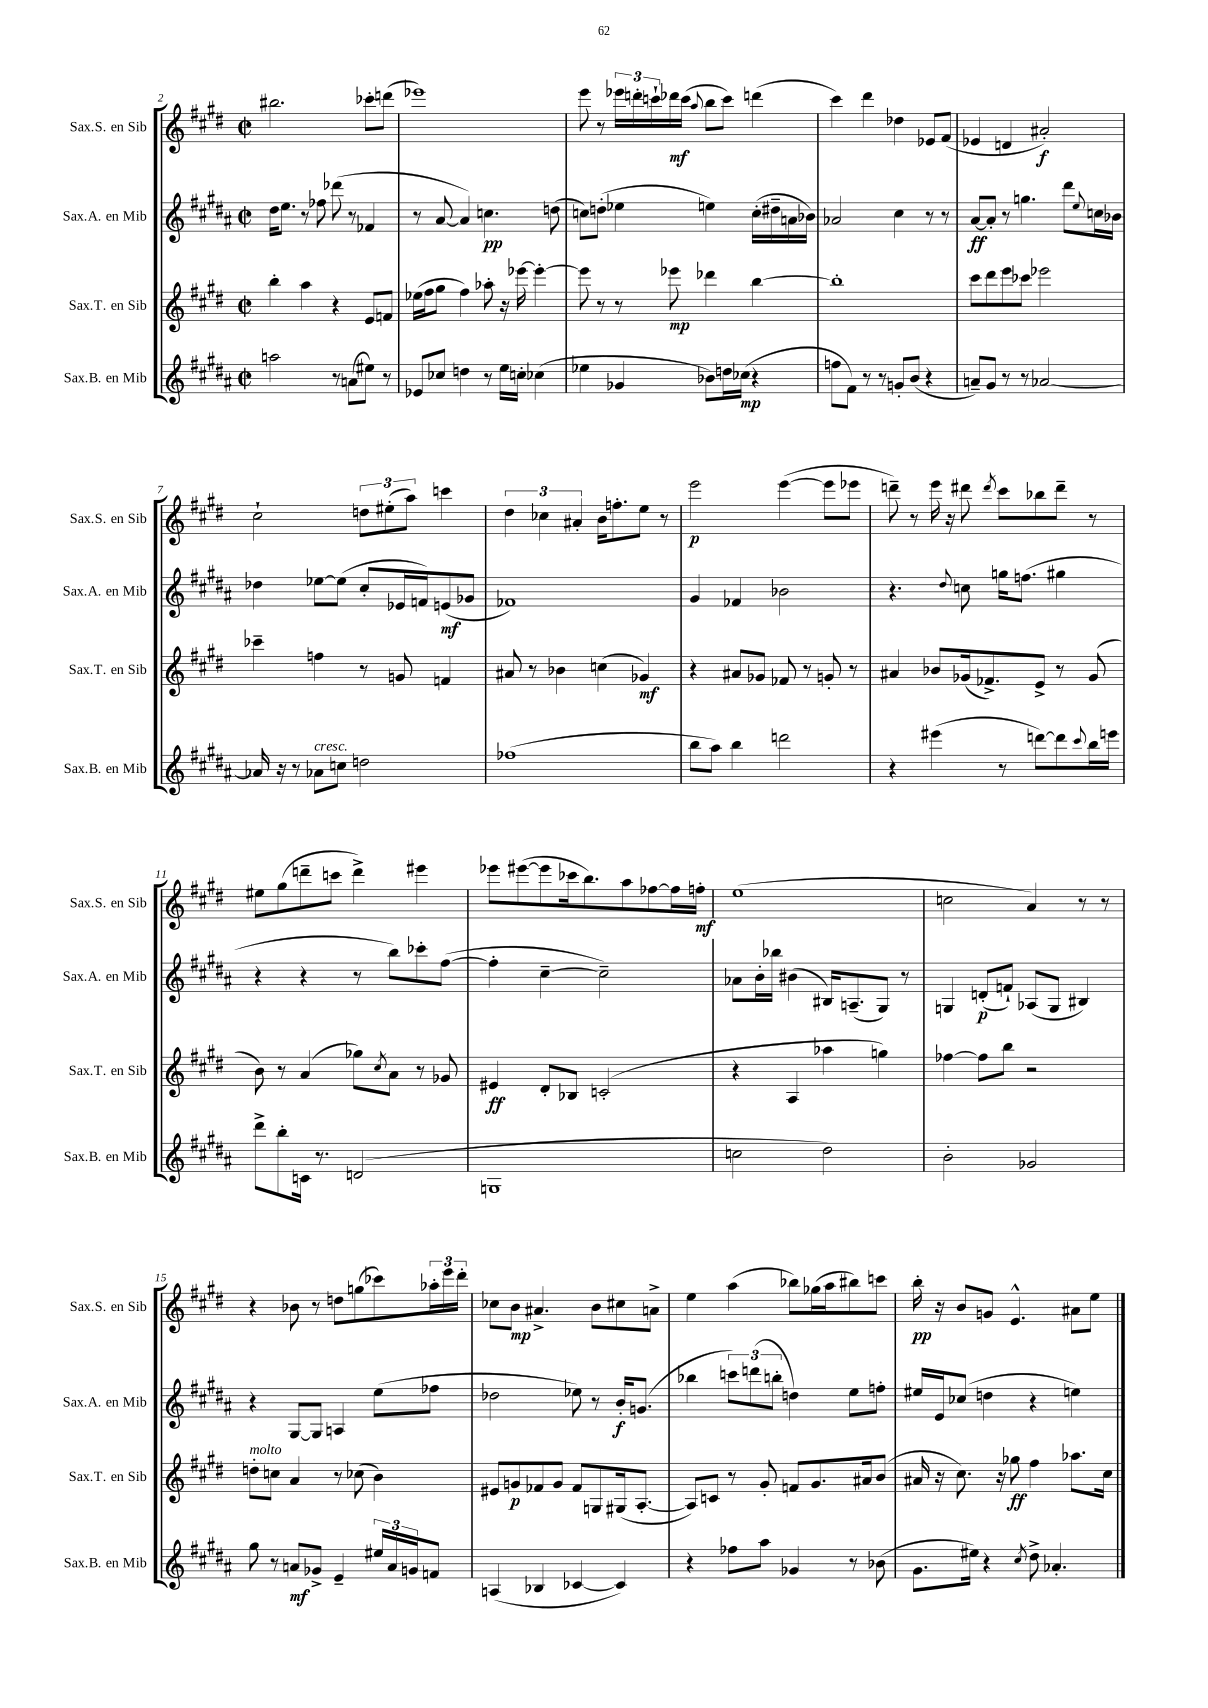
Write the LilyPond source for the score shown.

<<
\new StaffGroup <<
\new Staff = "s0" \with { instrumentName = "Sax.S. en Sib" shortInstrumentName = "Sax.S. en Sib" } {
    \clef treble \key e \major \defaultTimeSignature \time 2/2
    bis''2. ces'''8-. d'''8( |
    ees'''1) |
    e'''8 r8 \tuplet 3/2 { ees'''16 d'''16-. c'''16-! } des'''16\mf c'''16( \appoggiatura { a''8 } b''8 c'''8) d'''4( |
    cis'''4) dis'''4 des''4 ees'8 fis'8( |
    ees'4 d'4 ais'2-.\f) |
    cis''2-! \tuplet 3/2 { d''8 eis''8-.( a''8) } c'''4 |
    \tuplet 3/2 { dis''4 ces''4 ais'4-. } b'16 f''8.-. e''8 r8 |
    e'''2\p e'''4~( e'''8 ees'''8 |
    d'''8--) r8 e'''16 r16 dis'''8 \acciaccatura { dis'''8 } cis'''8 bes''8 dis'''8-- r8 |
    eis''8 gis''8( d'''8-- c'''8 d'''4->) eis'''4 |
    ees'''8 eis'''8~( eis'''8 ces'''16 b''8.) a''8 fes''8~ fes''16 f''16-.\mf |
    e''1( |
    c''2 a'4) r8 r8 |
    r4 bes'8 r8 d''8 g''8( ces'''8) \tuplet 3/2 { aes''16-. e'''16 dis'''16-. } |
    ces''8 b'8\mp ais'4.-> b'8 cis''8 a'8-> |
    e''4 a''4( bes''8) ges''16( a''16 bis''8) c'''8 |
    b''16-.\pp r16 b'8 g'8 e'4.-^ ais'8 e''8 \bar "|." |
}
\new Staff = "s1" \with { instrumentName = "Sax.A. en Mib" shortInstrumentName = "Sax.A. en Mib" } {
    \clef treble \key b \major \defaultTimeSignature \time 2/2
    dis''16 e''8. r8 fes''8 des'''8( r8 fes'4 |
    r8 ais'8~ ais'4) c''4.\pp d''8( |
    c''8) d''8-.( ees''4 e''4) c''16-.( dis''16-- a'16 bes'16) |
    aes'2 cis''4 r8 r8 |
    ais'8~\ff ais'8-. r8 g''4. dis'''8 \appoggiatura { e''8 } c''16 bes'16 |
    des''4 ees''8~ ees''8( cis''8-. ees'16 f'16) e'8\mf( ges'8 |
    fes'1) |
    gis'4 fes'4 bes'2 |
    r4. \appoggiatura { dis''8 } c''8 g''16 f''8.( gis''4 |
    r4 r4 r8 b''8) ces'''8-. fis''8~( |
    fis''4-. cis''4~-- cis''2--) |
    aes'8 b'16-. bes''16 bis'4( bis16) a8.--( gis8) r8 |
    g4 d'8-.\p( f'8-!) aes8( g8 bis4) |
    r4 gis8~ gis8 a4 e''8( fes''8 |
    des''2 ees''8) r8 b'16-.\f g'8.( |
    bes''4 \tuplet 3/2 { c'''8) d'''8( b''8-. } d''4) e''8 f''8-. |
    eis''16 e'16 ces''8( d''4 r4 e''4) \bar "|." |
}
\new Staff = "s2" \with { instrumentName = "Sax.T. en Sib" shortInstrumentName = "Sax.T. en Sib" } {
    \clef treble \key e \major \defaultTimeSignature \time 2/2
    b''4-. a''4 r4 e'8 f'8 |
    ees''16( fis''16 gis''8 fis''4) aes''8-. r16 ees'''16~ ees'''4~-. |
    ees'''8 r8 r8 ees'''8\mp des'''4 b''4~ |
    b''1-. |
    cis'''8 dis'''8 e'''8 ces'''8 ees'''2 |
    ces'''4-- f''4 r8 g'8 f'4 |
    ais'8 r8 bes'4 c''4( ges'4\mf) |
    r4 ais'8 ges'8 fes'8 r8 g'8-. r8 |
    ais'4 bes'8 ges'16( fes'8.->) e'8-> r8 ges'8( |
    b'8) r8 a'4( ges''8) \acciaccatura { cis''8 } a'8 r8 ges'8 |
    eis'4\ff dis'8-. bes8 c'2-.( |
    r4 a4 aes''4 g''4) |
    fes''4~ fes''8 b''8 r2 |
    d''8-.^\markup { \italic "molto" } c''8 a'4 r8 ces''8( b'4) |
    eis'8 g'8\p fes'8 g'8 fes'8 g8 gis16( a8.~-. |
    a8) c'8 r8 gis'8-. f'8 gis'8. ais'16 b'8( |
    ais'16 r16 cis''8.) r16 ges''8\ff fis''4 aes''8. cis''16 \bar "|." |
}
\new Staff = "s3" \with { instrumentName = "Sax.B. en Mib" shortInstrumentName = "Sax.B. en Mib" } {
    \clef treble \key b \major \defaultTimeSignature \time 2/2
    a''2 r8 a'8( eis''8) r8 |
    ees'8 ces''8 d''4 r8 e''16 c''16-. ces''4( |
    ees''4 ges'4 bes'8) d''16 ces''16\mp( r4 |
    f''8 fis'8) r8 r8 g'8-. b'8( r4 |
    a'8--) gis'8 r8 r8 aes'2~ |
    aes'16 r16 r8 aes'8^\markup { \italic "cresc." } c''8 d''2 |
    fes''1( |
    b''8 ais''8) b''4 d'''2 |
    r4 eis'''4( r8 d'''8~) d'''8 \appoggiatura { cis'''8 } b''16 e'''16 |
    dis'''8-> b''8-. c'16 r8. d'2( |
    g1 |
    c''2 dis''2) |
    b'2-. ges'2 |
    gis''8 r8 a'8\mf ges'8-> e'4-- \tuplet 3/2 { eis''16 a'16 g'16 } f'8 |
    a4( bes4 ces'4~ ces'4) |
    r4 fes''8 ais''8 ges'4 r8 bes'8( |
    gis'8. eis''16) r4 \acciaccatura { cis''8 } dis''8-> aes'4.-. \bar "|." |
}
>>
>>
\layout { \context { \Score currentBarNumber = #2 } }
